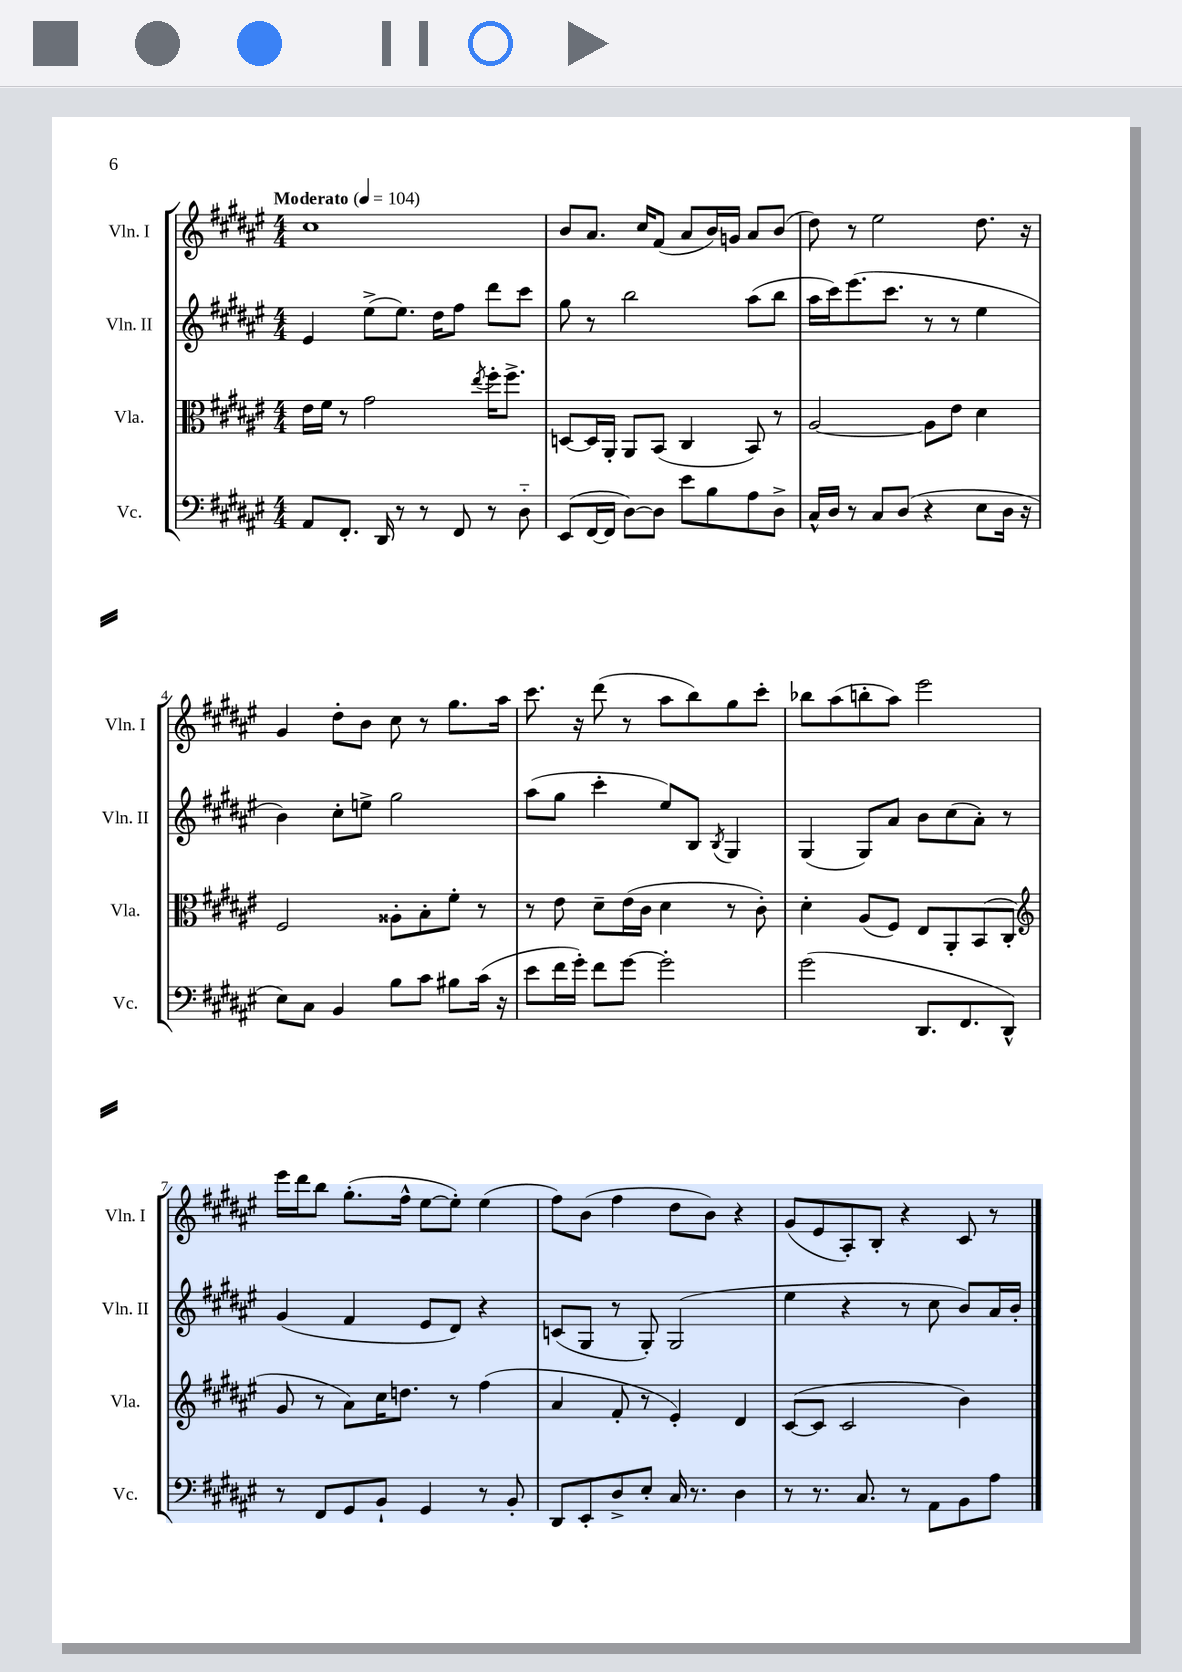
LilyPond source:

<<
\new StaffGroup <<
\new Staff = "s0" \with { instrumentName = "Vln. I" shortInstrumentName = "Vln. I" } {
    \clef treble \key fis \major \numericTimeSignature \time 4/4 \tempo "Moderato" 4 = 104
    cis''1 |
    b'8 ais'8. cis''16 fis'8( ais'8 b'16) g'16 ais'8 b'8( |
    dis''8) r8 eis''2 dis''8. r16 |
    gis'4 dis''8-. b'8 cis''8 r8 gis''8. ais''16 |
    cis'''8. r16 dis'''8( r8 ais''8 b''8) gis''8 cis'''8-. |
    bes''8 ais''8( b''8-. ais''8) eis'''2 |
    eis'''16 dis'''16 b''8 gis''8.-.( fis''16-^ eis''8~ eis''8-.) eis''4( |
    fis''8) b'8( fis''4 dis''8 b'8) r4 |
    gis'8( eis'8 ais8-.) b8-. r4 cis'8 r8 \bar "|." |
}
\new Staff = "s1" \with { instrumentName = "Vln. II" shortInstrumentName = "Vln. II" } {
    \clef treble \key fis \major \numericTimeSignature \time 4/4
    eis'4 eis''8->( eis''8.) dis''16 fis''8 dis'''8 cis'''8 |
    gis''8 r8 b''2 ais''8( b''8 |
    ais''16 cis'''16) eis'''8.( cis'''8. r8 r8 eis''4 |
    b'4) cis''8-. e''8-> gis''2 |
    ais''8( gis''8 cis'''4-. eis''8) b8 \acciaccatura { b8 } gis4 |
    gis4( gis8) ais'8 b'8 cis''8( ais'8-.) r8 |
    gis'4( fis'4 eis'8 dis'8) r4 |
    c'8( gis8 r8 gis8-.) gis2( |
    eis''4 r4 r8 cis''8 b'8) ais'16 b'16-. \bar "|." |
}
\new Staff = "s2" \with { instrumentName = "Vla." shortInstrumentName = "Vla." } {
    \clef alto \key fis \major \numericTimeSignature \time 4/4
    eis'16 fis'16 r8 gis'2 \acciaccatura { eis''8 } fis''16-. fis''8.-> |
    d8~ d16 ais,16-. ais,8 b,8( cis4 b,8) r8 |
    ais2~ ais8 eis'8 dis'4 |
    fis2 aisis8-. b8-. fis'8-. r8 |
    r8 eis'8 dis'8-- eis'16( cis'16 dis'4 r8 cis'8-.) |
    dis'4-. ais8( fis8) eis8 ais,8-. b,8( cis8-. |
    \clef treble gis'8 r8 ais'8) cis''16 d''8. r8 fis''4( |
    ais'4 fis'8-. r8 eis'4-.) dis'4 |
    cis'8~( cis'8 cis'2 b'4) \bar "|." |
}
\new Staff = "s3" \with { instrumentName = "Vc." shortInstrumentName = "Vc." } {
    \clef bass \key fis \major \numericTimeSignature \time 4/4
    ais,8 fis,8.-. dis,16 r8 r8 fis,8 r8 dis8-_ |
    eis,8( fis,16~ fis,16 dis8~) dis8 eis'8 b8 ais8 dis8-> |
    cis16-^ dis16 r8 cis8 dis8( r4 eis8 dis16 r16 |
    eis8) cis8 b,4 b8 cis'8 bis8 cis'16( r16 |
    eis'8 fis'16 gis'16-.) fis'8 gis'8~ gis'2-. |
    gis'2( dis,8. fis,8. dis,8-^) |
    r8 fis,8 gis,8 b,8-! gis,4 r8 b,8-. |
    dis,8 eis,8-. dis8-> eis8-. cis16 r8. dis4 |
    r8 r8. cis8. r8 ais,8 b,8 ais8 \bar "|." |
}
>>
>>
